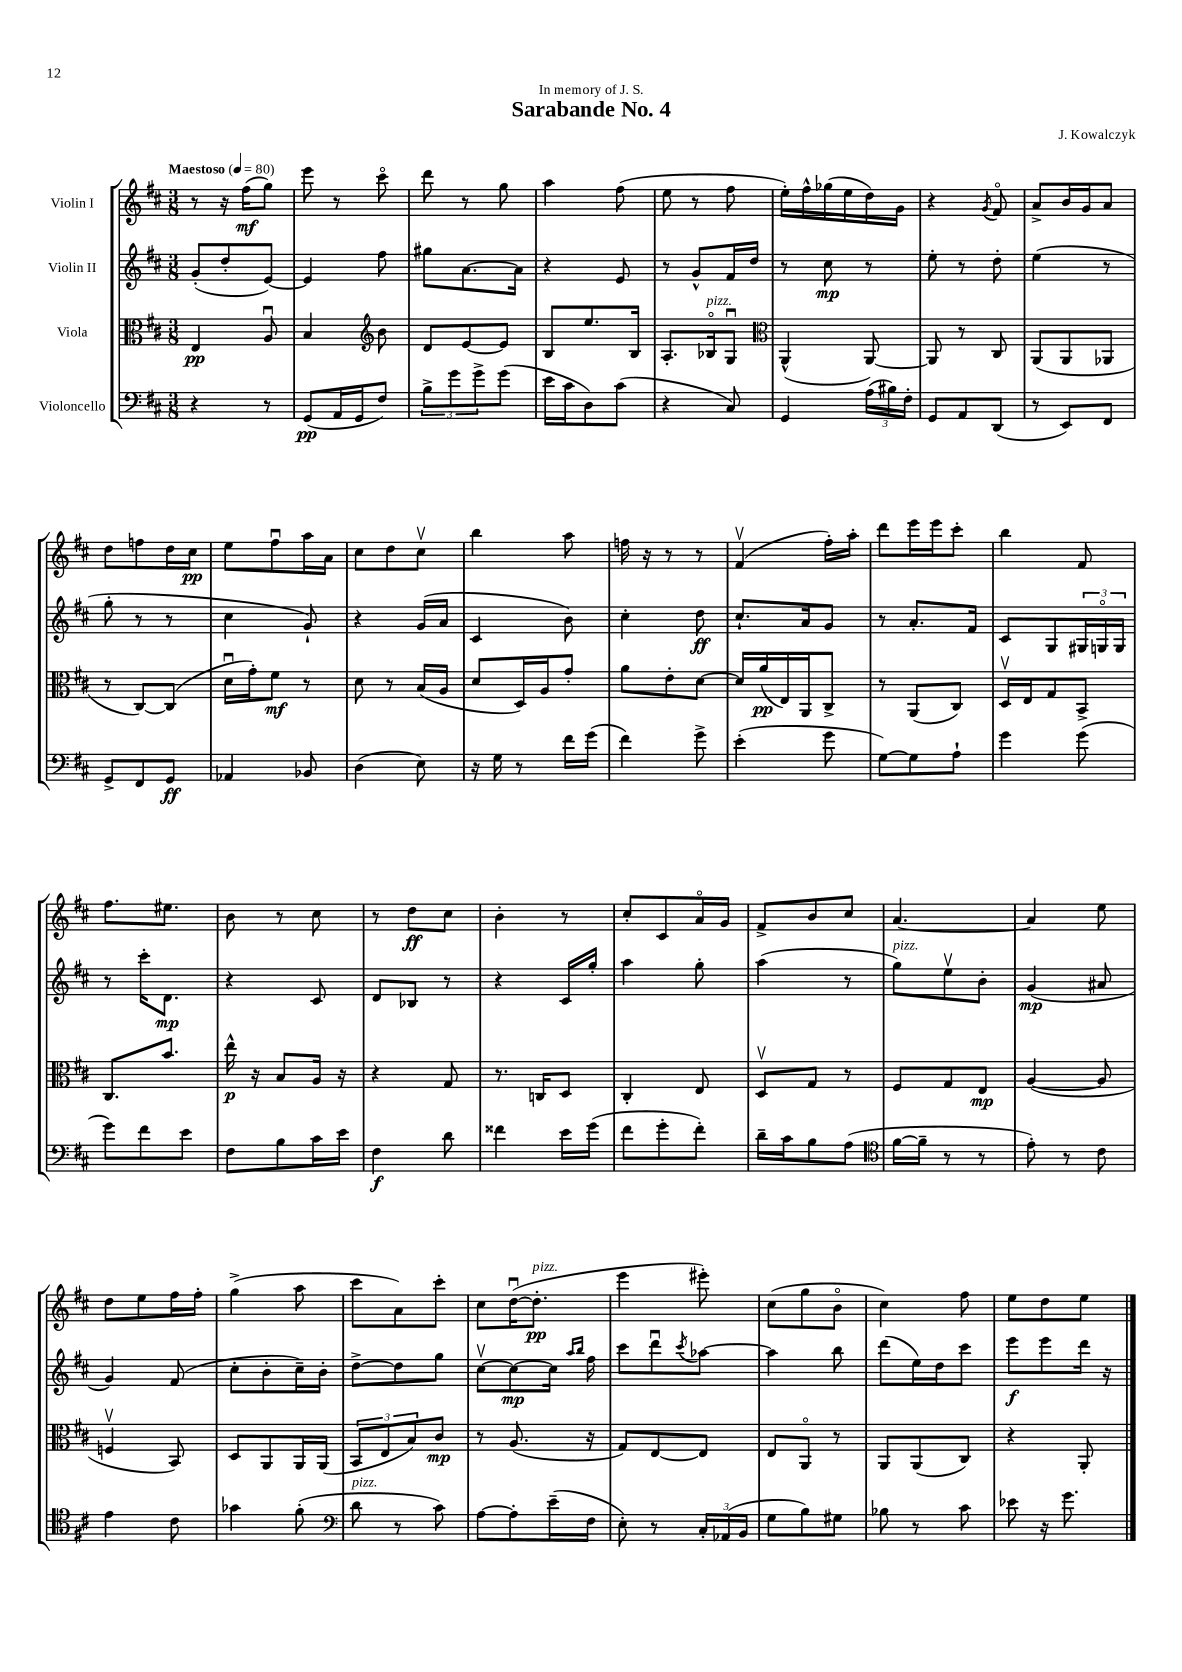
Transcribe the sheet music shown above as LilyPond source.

\header { title = "Sarabande No. 4" composer = "J. Kowalczyk" dedication = "In memory of J. S." }
<<
\new StaffGroup <<
\new Staff = "s0" \with { instrumentName = "Violin I" } {
    \clef treble \key d \major \numericTimeSignature \time 3/8 \tempo "Maestoso" 4 = 80
    r8 r16 fis''16\mf( g''8) |
    e'''8 r8 cis'''8\flageolet |
    d'''8 r8 g''8 |
    a''4 fis''8( |
    e''8 r8 fis''8 |
    e''16-.) fis''16-^ ges''16( e''16 d''16) g'16 |
    r4 \acciaccatura { g'8 } fis'8\flageolet |
    a'8-> b'16 g'16 a'8 |
    d''8 f''8 d''16 cis''16\pp |
    e''8 fis''8\downbow a''16 a'16 |
    cis''8 d''8 cis''8\upbow |
    b''4 a''8 |
    f''16 r16 r8 r8 |
    fis'4\upbow( fis''16-.) a''16-. |
    d'''8 e'''16 e'''16 cis'''8-. |
    b''4 fis'8 |
    fis''8. eis''8. |
    b'8 r8 cis''8 |
    r8 d''8\ff cis''8 |
    b'4-. r8 |
    cis''8-. cis'8 a'16\flageolet g'16 |
    fis'8-> b'8 cis''8 |
    a'4.~ |
    a'4 e''8 |
    d''8 e''8 fis''16 fis''16-. |
    g''4->( a''8 |
    cis'''8 a'8) cis'''8-. |
    cis''8 d''16~\downbow( d''8.-.\pp^\markup { \italic "pizz." } |
    e'''4 eis'''8-.) |
    cis''8( g''8 b'8\flageolet |
    cis''4) fis''8 |
    e''8 d''8 e''8 \bar "|." |
}
\new Staff = "s1" \with { instrumentName = "Violin II" } {
    \clef treble \key d \major \numericTimeSignature \time 3/8
    g'8-.( d''8-. e'8~) |
    e'4 fis''8 |
    gis''8 a'8.~ a'16 |
    r4 e'8 |
    r8 g'8-^ fis'16 d''16 |
    r8 cis''8\mp r8 |
    e''8-. r8 d''8-. |
    e''4( r8 |
    g''8-. r8 r8 |
    cis''4 g'8-!) |
    r4 g'16( a'16 |
    cis'4 b'8) |
    cis''4-. d''8\ff |
    cis''8.-! a'16 g'8 |
    r8 a'8.-. fis'16 |
    cis'8 g8 \tuplet 3/2 { gis16 g16\flageolet g16 } |
    r8 cis'''16-. d'8.\mp |
    r4 cis'8 |
    d'8 bes8 r8 |
    r4 cis'16 g''16-. |
    a''4 g''8-. |
    a''4( r8 |
    g''8^\markup { \italic "pizz." }) e''8\upbow b'8-. |
    g'4\mp( ais'8 |
    g'4) fis'8( |
    cis''8-. b'8-. cis''16--) b'16-. |
    d''8~-> d''8 g''8 |
    cis''8~\upbow cis''8~\mp cis''16 \grace { a''16 b''16 } fis''16 |
    cis'''8 d'''8\downbow \acciaccatura { cis'''8 } aes''8~ |
    aes''4 b''8 |
    d'''8( e''16) d''16 cis'''8 |
    e'''8\f e'''8 d'''16 r16 \bar "|." |
}
\new Staff = "s2" \with { instrumentName = "Viola" } {
    \clef alto \key d \major \numericTimeSignature \time 3/8
    e4\pp a8\downbow |
    b4 \clef treble b'8 |
    d'8 e'8~ e'8 |
    b8 e''8. b16 |
    a8.-. bes16\flageolet^\markup { \italic "pizz." } g8\downbow |
    \clef alto a,4-^( a,8~) |
    a,8 r8 cis8 |
    a,8( a,8 aes,8 |
    r8 cis8~) cis8( |
    d'16\downbow g'16-.) fis'8\mf r8 |
    d'8 r8 b16( a16 |
    d'8 d16) a16 g'8-. |
    a'8 e'8-. d'8~ |
    d'16 a'16\pp( e16) a,16 cis8-> |
    r8 a,8( cis8) |
    d16\upbow e16 g8 b,8-> |
    cis8. b'8. |
    e''16-^\p r16 b8 a16 r16 |
    r4 g8 |
    r8. c16 d8 |
    cis4-. e8 |
    d8\upbow g8 r8 |
    fis8 g8 e8\mp |
    a4~( a8 |
    f4\upbow b,8) |
    d8 a,8 a,16 a,16( |
    \tuplet 3/2 { b,8 e8 b8) } cis'8\mp |
    r8 a8.( r16 |
    g8) e8~ e8 |
    e8 a,8\flageolet r8 |
    a,8 a,8( cis8) |
    r4 a,8-. \bar "|." |
}
\new Staff = "s3" \with { instrumentName = "Violoncello" } {
    \clef bass \key d \major \numericTimeSignature \time 3/8
    r4 r8 |
    g,8\pp( a,16 g,16 fis8) |
    \tuplet 3/2 { b8-> g'8 g'8-> } g'8( |
    e'16 cis'16 d8) cis'8( |
    r4 cis8) |
    g,4 \tuplet 3/2 { a16( bis16) fis16-. } |
    g,8 a,8 d,8( |
    r8 e,8) fis,8 |
    g,8-> fis,8 g,8\ff |
    aes,4 bes,8 |
    d4( e8) |
    r16 g16 r8 fis'16 g'16( |
    fis'4) g'8-> |
    e'4-.( g'8 |
    g8~) g8 a8-! |
    g'4 g'8( |
    g'8) fis'8 e'8 |
    fis8 b8 cis'16 e'16 |
    fis4\f d'8 |
    fisis'4 e'16 g'16( |
    fis'8 g'8-. fis'8-.) |
    d'16-- cis'16 b8 a8( |
    \clef tenor fis'16~ fis'16-- r8 r8 |
    e'8-.) r8 cis'8 |
    e'4 cis'8 |
    ges'4 fis'8-.( |
    \clef bass d'8^\markup { \italic "pizz." } r8 cis'8) |
    a8~ a8-. e'16--( fis16 |
    e8-.) r8 \tuplet 3/2 { cis16-. aes,16( b,16 } |
    g8 b8) gis8 |
    bes8 r8 cis'8 |
    ees'8 r16 g'8. \bar "|." |
}
>>
>>
\layout { \context { \Score \remove "Bar_number_engraver" } }
